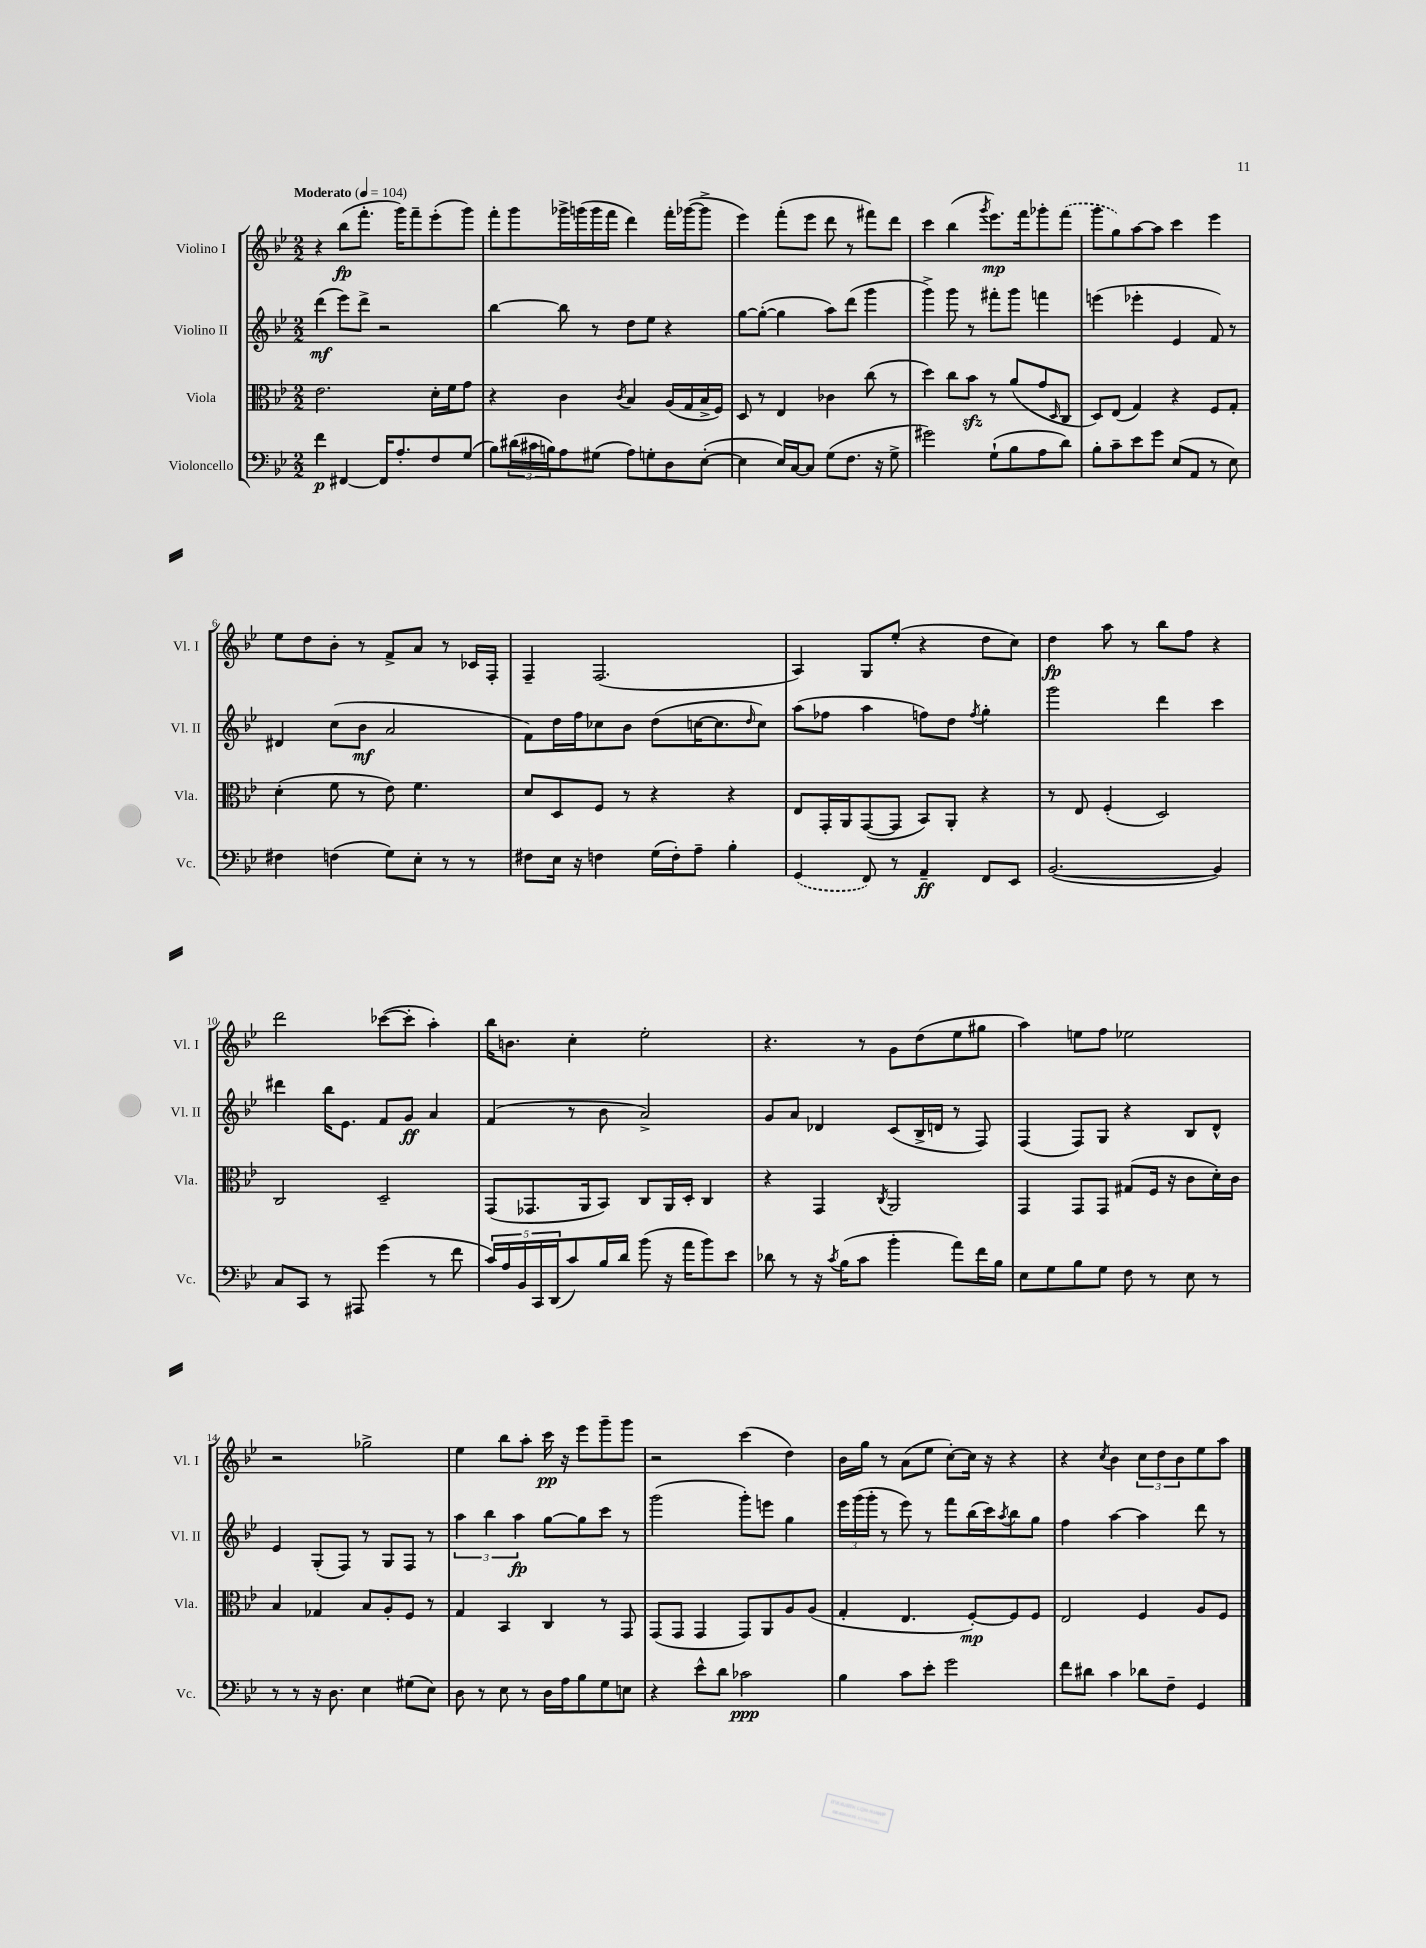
<<
\new StaffGroup <<
\new Staff = "s0" \with { instrumentName = "Violino I" shortInstrumentName = "Vl. I" } {
    \clef treble \key bes \major \numericTimeSignature \time 2/2 \tempo "Moderato" 4 = 104
    r4 bes''8\fp( f'''8.-. g'''16) f'''8-- ees'''8-.( g'''8) |
    f'''8-. g'''8 ges'''16-> g'''16( g'''16 f'''16 d'''4) f'''16-. ges'''16~( ges'''8-> |
    ees'''4) f'''8-.( ees'''8 d'''8 r8 fis'''8) d'''8 |
    c'''4 bes''4( \acciaccatura { g'''8 } ees'''8.\mp) f'''16 ges'''8-. \once \slurDashed f'''8( |
    g'''8 g''8) a''8~ a''8 c'''4 ees'''4 |
    ees''8 d''8 bes'8-. r8 f'8-> a'8 r8 ces'16 f16-. |
    f4-- f2.( |
    a4) g8 ees''8-.( r4 d''8 c''8) |
    d''4\fp a''8 r8 bes''8 f''8 r4 |
    d'''2 ces'''8~( ces'''8-. a''4-.) |
    bes''16 b'8. c''4-. ees''2-. |
    r4. r8 g'8 d''8( ees''8 gis''8 |
    a''4) e''8 f''8 ees''2 |
    r2 ges''2-> |
    ees''4 bes''8 a''8-. c'''16\pp r16 ees'''8 g'''8-- g'''8 |
    r2 c'''4( d''4) |
    bes'16 g''16 r8 a'8( ees''8 c''8~-.) c''16 r16 r4 |
    r4 \acciaccatura { c''8 } bes'4 \tuplet 3/2 { c''8 d''8 bes'8 } ees''8 a''8 \bar "|." |
}
\new Staff = "s1" \with { instrumentName = "Violino II" shortInstrumentName = "Vl. II" } {
    \clef treble \key bes \major \numericTimeSignature \time 2/2
    d'''4\mf( ees'''8) d'''8-> r2 |
    bes''4~ bes''8 r8 d''8 ees''8 r4 |
    g''8~ g''8~-.( g''4 a''8) d'''8( g'''4 |
    g'''4->) g'''8 r8 fis'''8-. g'''8 f'''4 |
    e'''4( ees'''4-. ees'4 f'8) r8 |
    dis'4 c''8( bes'8\mf a'2 |
    f'8) d''16 f''16 ces''8 bes'8 d''8( c''16~ c''8. \grace { d''16 } c''8) |
    a''8( fes''8 a''4 f''8) d''8 \acciaccatura { f''8 } g''4-. |
    g'''2 d'''4 c'''4 |
    dis'''4 bes''16 ees'8. f'8 g'8\ff a'4 |
    f'4( r8 bes'8 a'2->) |
    g'8 a'8 des'4 c'8( bes16-> d'16 r8 f8) |
    f4( f8) g8 r4 bes8 d'8-^ |
    ees'4 g8-.( f8) r8 g8 f8 r8 |
    \tuplet 3/2 { a''4 bes''4 a''4\fp } g''8~ g''8 c'''8 r8 |
    g'''2( g'''8-.) e'''8 g''4 |
    \tuplet 3/2 { ees'''16 g'''16( g'''16-. } r8 ees'''8) r8 f'''8 bes''16( c'''16) \acciaccatura { a''8 } bes''8 g''8 |
    f''4 a''4~ a''4 d'''8 r8 \bar "|." |
}
\new Staff = "s2" \with { instrumentName = "Viola" shortInstrumentName = "Vla." } {
    \clef alto \key bes \major \numericTimeSignature \time 2/2
    ees'2. d'16-. f'16 g'8 |
    r4 c'4 \acciaccatura { c'8 } bes4 a16( g16 bes16-> f16) |
    d8 r8 ees4 ces'4 c''8( r8 |
    d''4) c''8 bes'8\sfz r8 a'8( g'8 \grace { d16 } c8 |
    d8) ees8( g4) r4 f8 g8-. |
    d'4-.( f'8 r8 ees'8) f'4. |
    d'8 d8 f8 r8 r4 r4 |
    ees8 g,16-. a,16 g,8~( g,8 bes,8) a,8-. r4 |
    r8 ees8 f4-.( d2) |
    c2 d2-- |
    g,8( ges,8. a,16 bes,8) c8 a,16 d16-. c4 |
    r4 g,4 \acciaccatura { c8 } a,2 |
    g,4 g,8 g,8 gis8( f16 r16 c'8 d'16-.) c'16 |
    bes4 ges4 bes8 a8-. f8 r8 |
    g4 bes,4 c4 r8 g,8 |
    g,8( g,8 g,4 g,8) a,8 a8 a8( |
    g4-. ees4. f8~-.\mp) f8 f8 |
    ees2 f4 a8 f8 \bar "|." |
}
\new Staff = "s3" \with { instrumentName = "Violoncello" shortInstrumentName = "Vc." } {
    \clef bass \key bes \major \numericTimeSignature \time 2/2
    f'4\p fis,4~ fis,16 a8.-. f8 g8( |
    bes8) \tuplet 3/2 { dis'16( cis'16 b16) } a8 gis8( a8) g8-. d8 ees8~-.( |
    ees4 ees16) c16~ c8 g8( f8. r16 g8-> |
    gis'2) g8-!( bes8 a8 d'8) |
    bes8-. c'8-- ees'8 g'8 ees8( a,8 r8 ees8) |
    fis4 f4( g8) ees8-. r8 r8 |
    fis8 ees16 r16 f4 g16( f16-.) a8-- bes4-. |
    \once \slurDashed g,4( f,8) r8 a,4--\ff f,8 ees,8 |
    bes,2.~( bes,4) |
    c8 c,8 r8 ais,,8 g'4( r8 f'8 |
    \tuplet 5/4 { c'16) a16 bes,16 c,16 d,16( } c'8) bes16 d'16 bes'8( r16 a'16 bes'8) ees'8 |
    des'8 r8 r16 \acciaccatura { c'8 } bes16( c'8 bes'4-. a'8) f'16 bes16 |
    ees8 g8 bes8 g8 f8 r8 ees8 r8 |
    r8 r8 r16 d8. ees4 gis8( ees8) |
    d8 r8 ees8 r8 d16 a16 bes8 g8 e8 |
    r4 ees'8-^ d'8 ces'2\ppp |
    bes4 c'8 ees'8-. g'2 |
    f'8 dis'8 c'4 des'8 f8-- g,4 \bar "|." |
}
>>
>>
